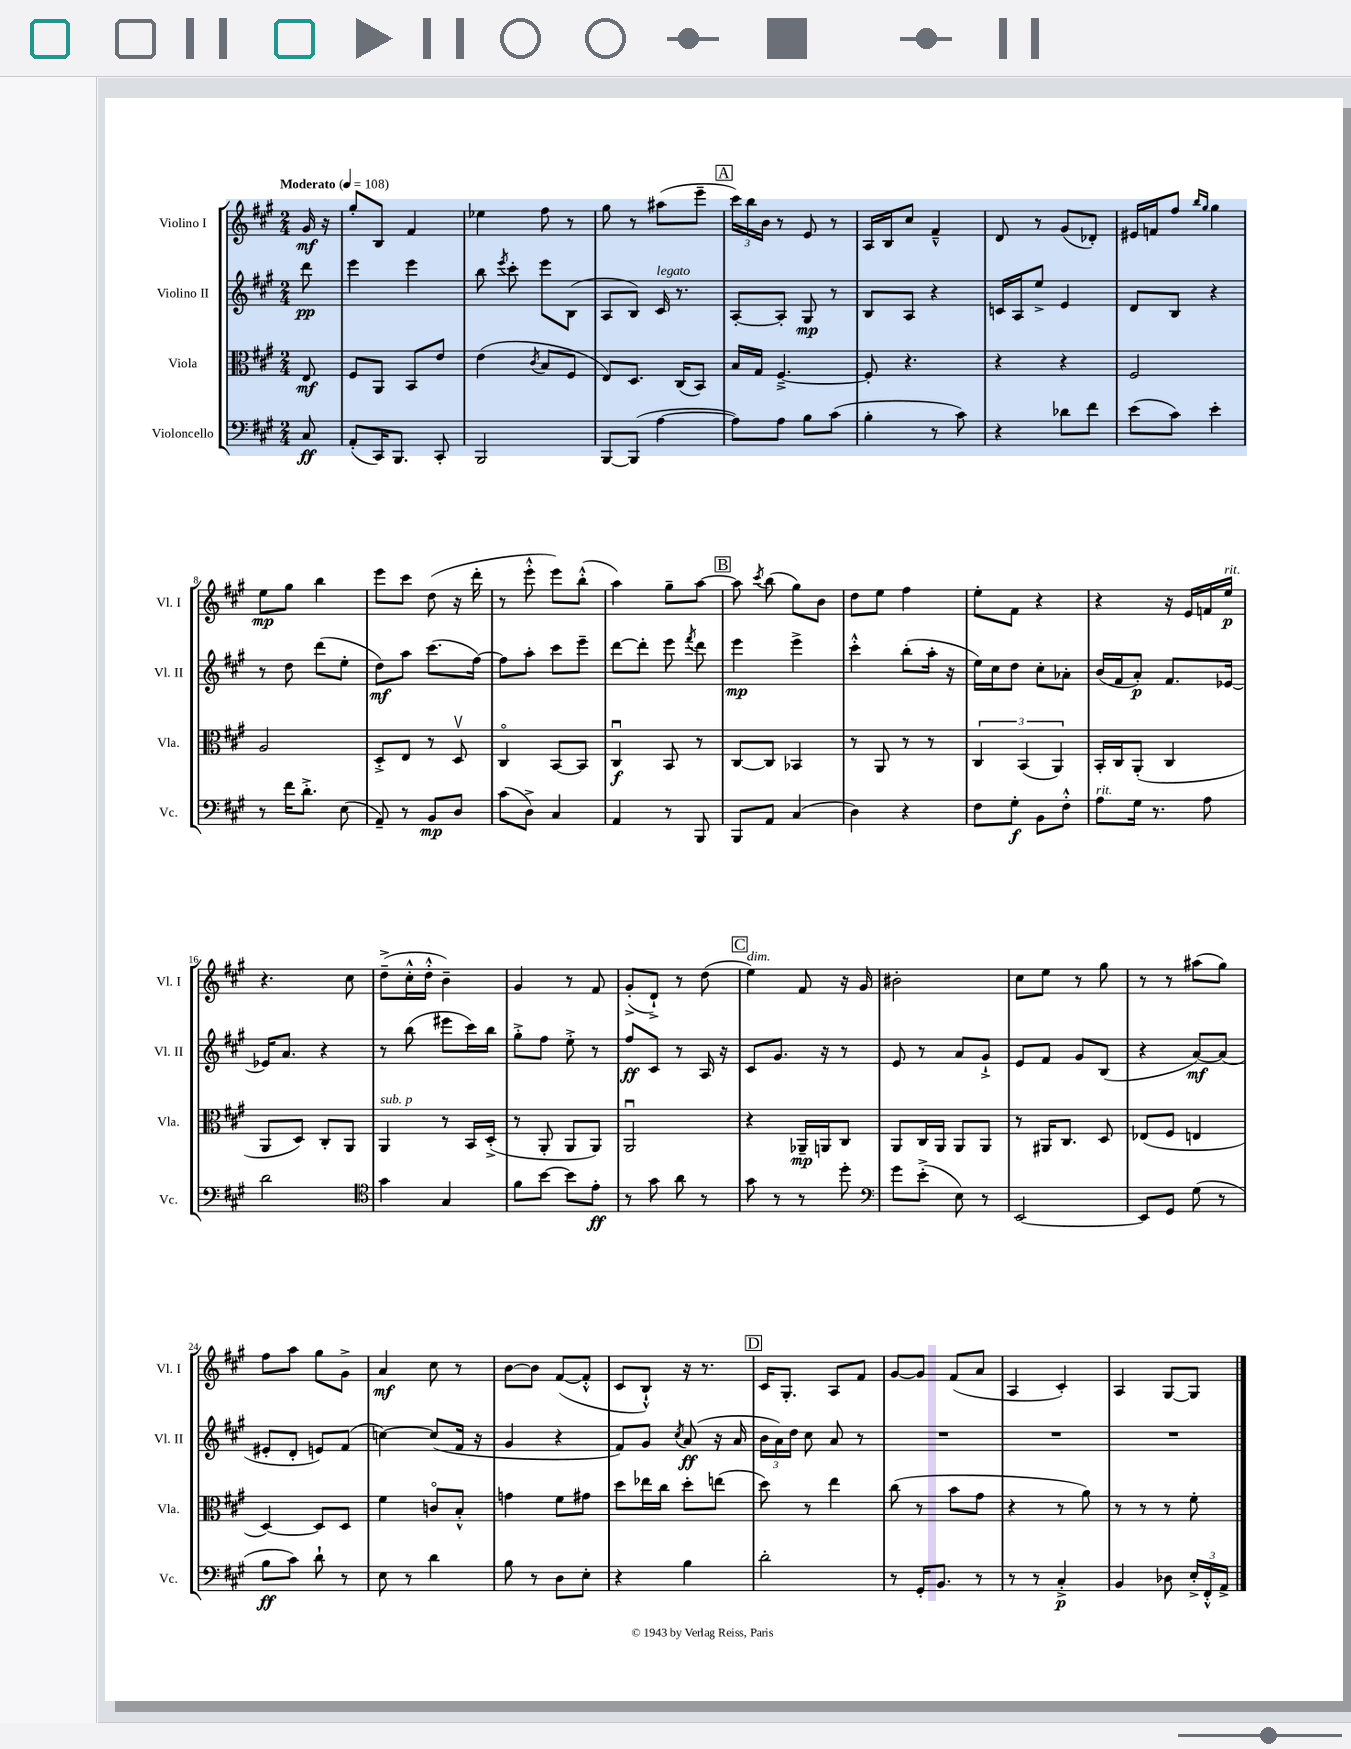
<<
\new StaffGroup <<
\new Staff = "s0" \with { instrumentName = "Violino I" shortInstrumentName = "Vl. I" } {
    \clef treble \key a \major \numericTimeSignature \time 2/4 \partial 8 \tempo "Moderato" 4 = 108
    \autoBeamOff gis'16\mf r16 |
    gis''8[-. b8] fis'4 |
    ees''4 fis''8 r8 |
    gis''8 r8 ais''8[( e'''8]-- |
    \mark \markup { \box "A" } \tuplet 3/2 { cis'''16[) b''16 b'16] } r8 e'8 r8 |
    a16[ b16 cis''8] fis'4---^ |
    d'8 r8 gis'8[( des'8]-.) |
    eis'16[ f'16 fis''8] \grace { b''16[ gis''16] } gis''4 |
    e''8[\mp gis''8] b''4 |
    e'''8[ cis'''8] d''8( r16 d'''16-. |
    r8 e'''8-.-^ e'''8[) b''8]-.-^( |
    a''4) gis''8[-- a''8]~ |
    \mark \markup { \box "B" } a''8 \acciaccatura { cis'''8 } b''8( gis''8[) b'8] |
    d''8[ e''8] fis''4 |
    e''8[-. fis'8] r4 |
    r4 r16 e'16[ f'16 e''16]\p^\markup { \italic "rit." } |
    r4. cis''8 |
    d''8[--->( cis''16-.-^ d''16]-.-^ b'4--) |
    gis'4 r8 fis'8 |
    gis'8[-.->( d'8]-!->) r8 d''8( |
    \mark \markup { \box "C" } e''4^\markup { \italic "dim." }) fis'8 r16 gis'16 |
    bis'2-. |
    cis''8[ e''8] r8 gis''8 |
    r8 r8 ais''8[( gis''8]) |
    fis''8[ a''8] gis''8[ gis'8]-> |
    a'4\mf cis''8 r8 |
    b'8[~ b'8] fis'8[~( fis'8]-.-^ |
    cis'8[ b8]-!-^) r16 r8. |
    \mark \markup { \box "D" } cis'16[ gis8.]-. a8[ fis'8] |
    gis'8[~ gis'8] fis'8[( a'8] |
    a4 cis'4-.) |
    a4 gis8[~ gis8] \bar "|." |
}
\new Staff = "s1" \with { instrumentName = "Violino II" shortInstrumentName = "Vl. II" } {
    \clef treble \key a \major \numericTimeSignature \time 2/4 \partial 8
    \autoBeamOff d'''8\pp |
    e'''4 e'''4 |
    b''8 \acciaccatura { e'''8 } cis'''8-. e'''8[ b8]( |
    a8[ b8]) cis'16^\markup { \italic "legato" } r8. |
    \mark \markup { \box "A" } a8[~-. a8]-. gis8\mp r8 |
    b8[ a8] r4 |
    c'16[ a16 e''8]-> e'4 |
    d'8[ b8] r4 |
    r8 d''8 d'''8[( e''8]-. |
    d''8[\mf) a''8] cis'''8.[( fis''16]~) |
    fis''8[ a''8]-. cis'''8[ e'''8]-- |
    d'''8[~ d'''8]-. e'''8 \acciaccatura { fis'''8 } d'''8 |
    \mark \markup { \box "B" } e'''4\mp e'''4-> |
    cis'''4-.-^ b''8[-.( a''16]-. r16 |
    e''16[) cis''16 d''8] cis''8[-. aes'8]-. |
    b'16[( fis'16 a'8]-.\p) fis'8.[ ees'16]~ |
    ees'16[ a'8.] r4 |
    r8 b''8( eis'''8[ cis'''16) b''16] |
    gis''8[-.-> fis''8] e''8-.-> r8 |
    fis''8[\ff cis'8] r8 a16 r16 |
    \mark \markup { \box "C" } cis'8[ gis'8.] r16 r8 |
    e'8 r8 a'8[ gis'8]-!-> |
    e'8[ fis'8] gis'8[ b8]( |
    r4 a'8[~\mf) a'8]( |
    eis'8[-. d'8]-. e'8[) fis'8]( |
    c''4~) c''8[( fis'16] r16 |
    gis'4 r4 |
    fis'8[) gis'8] \acciaccatura { cis''8 } a'8\ff( r16 a'16 |
    \mark \markup { \box "D" } \tuplet 3/2 { b'16[ a'16) d''16] } cis''8 a'8 r8 |
    R2 |
    R2 |
    R2 \bar "|." |
}
\new Staff = "s2" \with { instrumentName = "Viola" shortInstrumentName = "Vla." } {
    \clef alto \key a \major \numericTimeSignature \time 2/4 \partial 8
    \autoBeamOff e8\mf |
    fis8[ a,8] b,8[ e'8] |
    e'4( \acciaccatura { cis'8 } b8[ fis8] |
    e8[) d8.] cis16[( b,8]) |
    \mark \markup { \box "A" } b16[ gis16] fis4.~---> |
    fis8-. r4. |
    r4 r4 |
    fis2 |
    a2 |
    d8[-.-> e8] r8 d8\upbow |
    cis4\flageolet b,8[~ b,8] |
    cis4\downbow\f b,8 r8 |
    \mark \markup { \box "B" } cis8[~ cis8] bes,4 |
    r8 a,8 r8 r8 |
    \tuplet 3/2 { cis4 b,4( a,4) } |
    b,16[-. cis16 a,8]-.( cis4 |
    a,8[ d8]) cis8[-. a,8] |
    a,4^\markup { \italic "sub. p" } r8 b,16[ d16]-.->( |
    r8 a,8-. a,8[ a,8]) |
    a,2\downbow |
    \mark \markup { \box "C" } r4 aes,16[--\mp a,16 cis8] |
    a,8[ cis16 a,16] a,8[ a,8] |
    r8 ais,16[ cis8.] d8 |
    ees8[( fis8] e4 |
    d4~) d8[ d8] |
    fis'4 c'8[\flageolet b8]-.-^ |
    g'4 fis'8[ gis'8] |
    d''8[ ees''16 cis''16] d''8[-. e''8]( |
    \mark \markup { \box "D" } d''8) r8 e''4 |
    cis''8( r8 b'8[ gis'8] |
    r4 r8 a'8) |
    r8 r8 r8 fis'8-. \bar "|." |
}
\new Staff = "s3" \with { instrumentName = "Violoncello" shortInstrumentName = "Vc." } {
    \clef bass \key a \major \numericTimeSignature \time 2/4 \partial 8
    \autoBeamOff cis8\ff |
    a,8[-.( cis,16) b,,8.] cis,8-. |
    b,,2 |
    b,,8[~ b,,8]( a4~ |
    \mark \markup { \box "A" } a8[) a8] b8[ cis'8]( |
    b4-. r8 cis'8) |
    r4 des'8[ fis'8] |
    e'8[( cis'8]) e'4-. |
    r8 fis'16[ d'8.]-.-> e8( |
    a,8--) r8 b,8[\mp d8] |
    cis'8[( d8]->) cis4 |
    a,4 r8 b,,8 |
    \mark \markup { \box "B" } b,,8[ a,8] cis4( |
    d4) r4 |
    fis8[ gis8]-.\f b,8[ fis8]-.-^ |
    a8[^\markup { \italic "rit." } gis16] r8. a8 |
    d'2 |
    \clef tenor gis'4 gis4 |
    fis'8[ b'8]~ b'8[ e'8]-.\ff |
    r8 gis'8 a'8 r8 |
    \mark \markup { \box "C" } gis'8 r8 r8 d''8-. |
    \clef bass gis'8[ e'8]-.->( e8) r8 |
    e,2~ |
    e,8[ gis,8] gis8( r8 |
    b8[\ff cis'8]) d'8-! r8 |
    e8 r8 d'4 |
    b8 r8 d8[ e8]-. |
    r4 b4 |
    \mark \markup { \box "D" } d'2-. |
    r8 gis,16[-. b,8.] r8 |
    r8 r8 cis4-.->\p |
    b,4 des8 \tuplet 3/2 { e16[-.-> fis,16-.-^ a,16]-> } \bar "|." |
}
>>
>>
